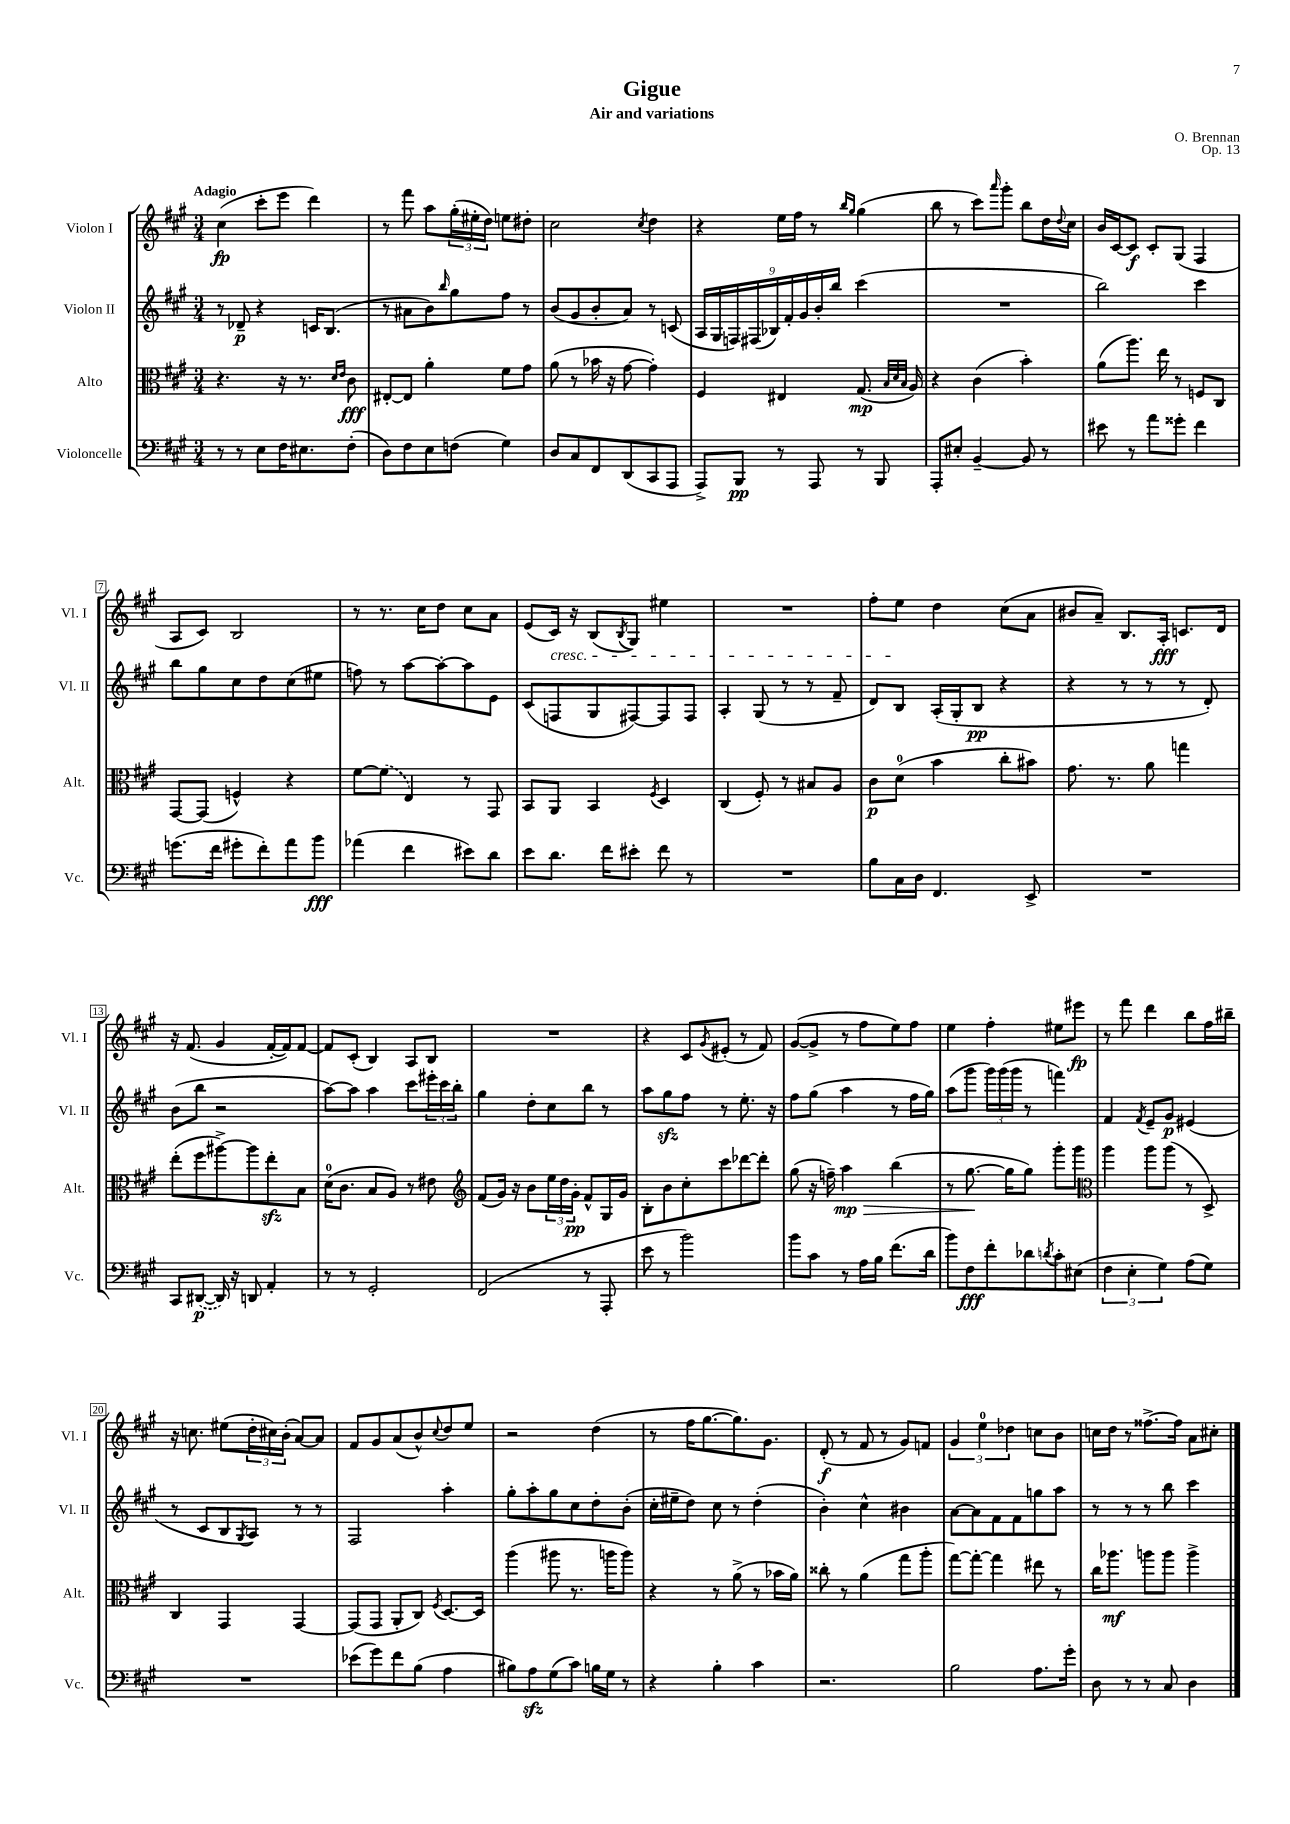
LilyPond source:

\header { title = "Gigue" composer = "O. Brennan" subtitle = "Air and variations" opus = "Op. 13" }
<<
\new StaffGroup <<
\new Staff = "s0" \with { instrumentName = "Violon I" shortInstrumentName = "Vl. I" } {
    \clef treble \key a \major \numericTimeSignature \time 3/4 \tempo "Adagio"
    cis''4\fp( cis'''8-. e'''8 d'''4) |
    r8 fis'''8 a''8 \tuplet 3/2 { gis''16-.( eis''16-. d''16) } e''8 dis''8-. |
    cis''2 \acciaccatura { cis''8 } d''4 |
    r4 e''16 fis''16 r8 \grace { b''16 gis''16 } gis''4( |
    b''8 r8 cis'''8) \grace { a'''16 } gis'''8-. b''8 d''16 \appoggiatura { d''8 } cis''16 |
    b'16 cis'16~ cis'8\f cis'8-. gis8( fis4 |
    a8 cis'8) b2 |
    r8 r8. cis''16 d''8 cis''8 a'8 |
    e'8( cis'16\cresc) r16 b8( \acciaccatura { b8 } gis8) eis''4 |
    R2. |
    fis''8-. e''8\! d''4 cis''8( a'8 |
    bis'8 a'8--) b8. a16-.\fff c'8. d'16 |
    r16 fis'8.( gis'4 fis'16~-. fis'16) fis'8~ |
    fis'8 cis'8-.( b4) a8 b8 |
    R2. |
    r4 cis'8 \acciaccatura { gis'8 } eis'8-.( r8 fis'8) |
    gis'8~( gis'8-> r8 fis''8 e''8) fis''8 |
    e''4 fis''4-. eis''8 eis'''8\fp |
    r8 fis'''8 d'''4 b''8 fis''16 bis''16-- |
    r16 c''8. eis''8( \tuplet 3/2 { d''16-. cis''16) b'16-.( } a'8~) a'8 |
    fis'8 gis'8 a'8( b'8-^) \appoggiatura { cis''8 } d''8 e''8 |
    r2 d''4( |
    r8 fis''16 gis''8.~ gis''8.) gis'8. |
    d'8-.\f( r8 fis'8 r8 gis'8) f'8 |
    \tuplet 3/2 { gis'4 e''4-0 des''4 } c''8 b'8 |
    c''16 d''16 r8 fisis''8.~-> fisis''16 a'8 cis''8-. \bar "|." |
}
\new Staff = "s1" \with { instrumentName = "Violon II" shortInstrumentName = "Vl. II" } {
    \clef treble \key a \major \numericTimeSignature \time 3/4
    r8 des'8--\p r4 c'16 b8.( |
    r8 ais'8 b'8) \grace { b''16 } gis''8 fis''8 r8 |
    b'8( gis'8 b'8-. a'8) r8 c'8( |
    \tuplet 9/8 { a16 gis16 f16) fis16( bes16) fis'16-. gis'16 b'16-. b''16 } cis'''4( |
    R2. |
    b''2) cis'''4 |
    b''8 gis''8 cis''8 d''8 cis''8( eis''8 |
    f''8) r8 a''8~ a''8~-. a''8 e'8 |
    cis'8( f8 gis8 fis8~) fis8 fis8 |
    a4-. gis8( r8 r8 fis'8-- |
    d'8) b8 a16-.( gis16-. b8\pp r4 |
    r4 r8 r8 r8 d'8-.) |
    b'8( b''8 r2 |
    a''8~) a''8 a''4 cis'''8 \tuplet 3/2 { eis'''16-. cis'''16 b''16-. } |
    gis''4 d''8-. cis''8 b''8 r8 |
    a''8 gis''8\sfz fis''8 r8 e''8.-. r16 |
    fis''8 gis''8( a''4 r8 fis''16 gis''16) |
    a''8( gis'''8 \tuplet 3/2 { gis'''16) gis'''16( gis'''16 } r8 f'''4) |
    fis'4 \acciaccatura { fis'8 } e'8-- gis'8\p eis'4( |
    r8 cis'8 b8 \acciaccatura { gis8 } a8) r8 r8 |
    fis2 a''4-. |
    gis''8-. a''8-. gis''8 cis''8 d''8-. b'8-.( |
    cis''16-. eis''16-- d''8) cis''8 r8 d''4-.( |
    b'4-.) cis''4-^ bis'4 |
    a'8~ a'8 fis'8 fis'8 g''8 a''8 |
    r8 r8 r8 b''8 cis'''4 \bar "|." |
}
\new Staff = "s2" \with { instrumentName = "Alto" shortInstrumentName = "Alt." } {
    \clef alto \key a \major \numericTimeSignature \time 3/4
    r4. r16 r8. \grace { d'16 e'16 } cis'8\fff |
    eis8~-. eis8 a'4-. fis'8 gis'8 |
    a'8( r8 bes'16 r16 gis'8~ gis'4-.) |
    fis4 eis4 gis8.\mp( \grace { b32 d'32 b32 } a16) |
    r4 cis'4( b'4-.) |
    a'8( a''8.) e''16 r8 f8 cis8 |
    gis,8~ gis,8( f4-^) r4 |
    fis'8~ \once \slurDashed fis'8( e4) r8 gis,8 |
    b,8 a,8 b,4 \acciaccatura { fis8 } d4 |
    cis4( fis8-.) r8 bis8 a8 |
    cis'8\p d'8-0( b'4 cis''8-. bis'8) |
    gis'8. r8. a'8 g''4 |
    e''8-.( fis''8 ais''8~->) ais''8 e''8-.\sfz b8 |
    d'16-0( cis'8. b8 a8) r8 eis'8 |
    \clef treble fis'8( gis'16) r16 b'8 \tuplet 3/2 { e''16 d''16 gis'16-.\pp } fis'8-^ gis16 gis'16 |
    b8-. b'8 cis''8-. cis'''8 des'''8~ des'''8-. |
    gis''8( r16 f''16--) a''4\mp\> b''4( |
    r8 gis''8.~\! gis''16 gis''8) gis'''8-. gis'''8 |
    \clef alto a''4 a''8 a''8( r8 d8->) |
    cis4 gis,4 gis,4~ |
    gis,8( gis,8 a,8-. cis8) \acciaccatura { fis8 } d8.~ d16 |
    a''4( ais''8 r8. a''16 a''8) |
    r4 r8 a'8->( r8 bes'16 a'16) |
    cisis''8-. r8 a'4( gis''8 a''8-. |
    gis''8~) gis''8~-. gis''4 eis''8 r8 |
    cis''16 aes''8.\mf a''8 a''8 a''4-> \bar "|." |
}
\new Staff = "s3" \with { instrumentName = "Violoncelle" shortInstrumentName = "Vc." } {
    \clef bass \key a \major \numericTimeSignature \time 3/4
    r8 r8 e8 fis16 eis8. fis8-.( |
    d8) fis8 e8 f8( gis4) |
    d8 cis8 fis,8 d,8( cis,8 a,,8 |
    a,,8->) b,,8\pp r8 a,,8 r8 b,,8 |
    a,,8-. eis8-. b,4~-- b,8 r8 |
    eis'8 r8 a'8 gisis'8-. fis'4 |
    g'8.( fis'16 gis'8-. fis'8-.) a'8 b'8\fff |
    aes'4( fis'4 eis'8) d'8 |
    e'8 d'8. fis'16 eis'8-. fis'8 r8 |
    R2. |
    b8 cis16 d16 fis,4. e,8-> |
    R2. |
    cis,8 \once \slurDashed dis,8~\p( dis,16) r16 d,8 a,4-. |
    r8 r8 gis,2-. |
    fis,2( r8 a,,8-. |
    e'8 r8 b'2) |
    b'8 cis'8 r8 a16 b16 fis'8.( d'16 |
    b'8) fis8\fff fis'8-. des'8 \acciaccatura { d'8 } cis'8-. eis8( |
    \tuplet 3/2 { fis4 e4-. gis4) } a8( gis8) |
    R2. |
    ees'8( gis'8) fis'8 b8( a4 |
    bis8) a8\sfz gis8( cis'8) b16 gis16 r8 |
    r4 b4-. cis'4 |
    r2. |
    b2 a8. gis'16-. |
    d8 r8 r8 cis8 d4 \bar "|." |
}
>>
>>
\layout { \context { \Score \override BarNumber.stencil = #(make-stencil-boxer 0.1 0.3 ly:text-interface::print) } }
